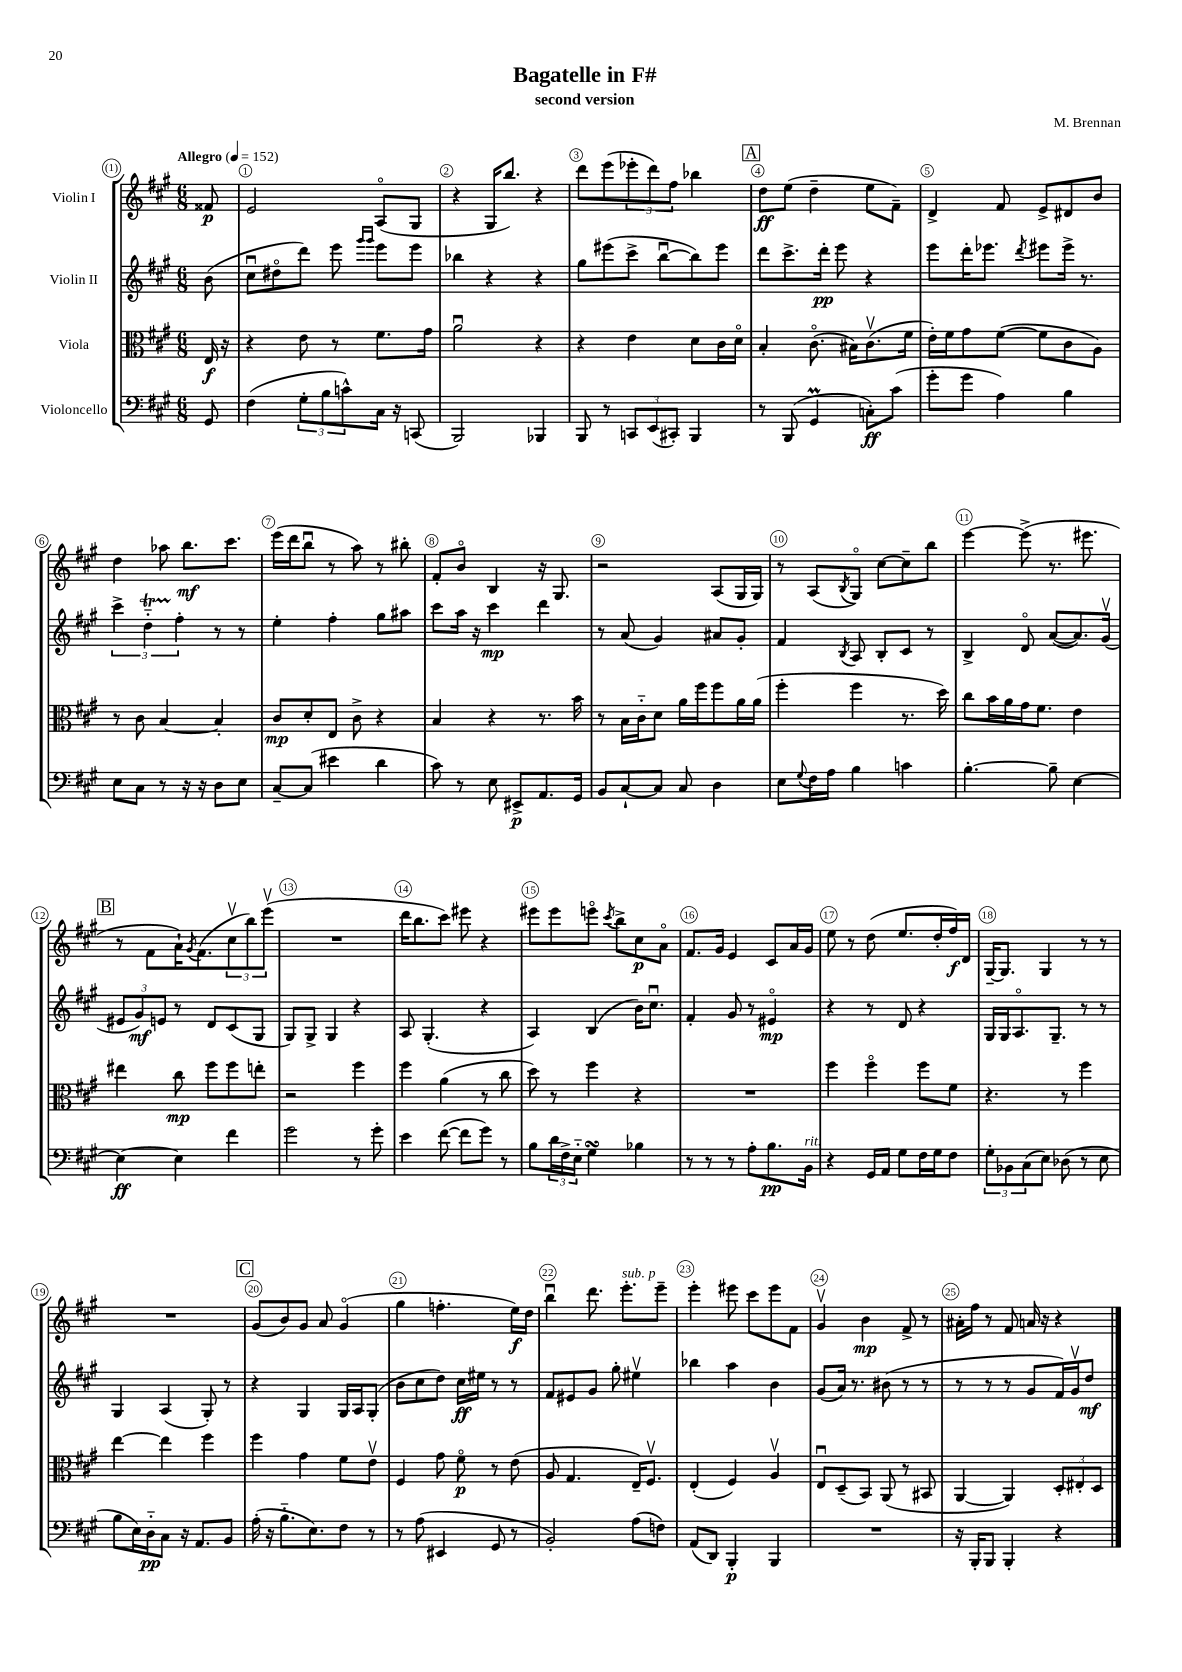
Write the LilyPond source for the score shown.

\header { title = "Bagatelle in F#" composer = "M. Brennan" subtitle = "second version" }
<<
\new StaffGroup <<
\new Staff = "s0" \with { instrumentName = "Violin I" } {
    \clef treble \key a \major \numericTimeSignature \time 6/8 \partial 8 \tempo "Allegro" 4 = 152
    fisis'8\p |
    e'2 a8\flageolet( gis8 |
    r4 gis16 b''8.) r4 |
    d'''8 e'''8( \tuplet 3/2 { ees'''8-. d'''8) fis''8 } bes''4 |
    \mark \markup { \box "A" } d''8\ff e''8( d''4-- e''8 fis'8--) |
    d'4-> fis'8 e'8-> dis'8 b'8 |
    d''4 aes''8 b''8.\mf cis'''8. |
    e'''16( d'''16 b''8\downbow r8 a''8) r8 bis''8-. |
    fis'8-. b'8\flageolet b4 r16 gis8. |
    r2 a8( gis16 gis16) |
    r8 a8( \acciaccatura { b8 } gis8\flageolet) cis''8~ cis''8-- b''8 |
    e'''4~ e'''8->( r8. eis'''8. |
    \mark \markup { \box "B" } r8 fis'8 a'16-!) \acciaccatura { gis'8 } fis'8.( \tuplet 3/2 { cis''8\upbow b''8) e'''8\upbow( } |
    R2. |
    d'''16 b''8. cis'''8) eis'''8 r4 |
    eis'''8 eis'''8 e'''8\flageolet \acciaccatura { cis'''8 } b''8-> cis''8\p a'8\flageolet |
    fis'8. gis'16 e'4 cis'8 a'16 gis'16 |
    e''8 r8 d''8( e''8. d''16-. fis''16\f) d'16 |
    gis16~-- gis8. gis4 r8 r8 |
    R2. |
    \mark \markup { \box "C" } gis'8( b'8) gis'8 a'8 gis'4\flageolet( |
    gis''4 f''4.-. e''16\f) d''16 |
    b''4\downbow d'''8. e'''8.-.^\markup { \italic "sub. p" } e'''8-- |
    e'''4-. eis'''8 cis'''8 eis'''8 fis'8 |
    gis'4\upbow b'4\mp fis'8-> r8 |
    ais'16-. fis''16 r8 fis'8 a'16 r16 r4 \bar "|." |
}
\new Staff = "s1" \with { instrumentName = "Violin II" } {
    \clef treble \key a \major \numericTimeSignature \time 6/8 \partial 8
    b'8( |
    cis''8\downbow dis''8\flageolet d'''8) e'''8 \grace { gis'''16 gis'''16 } e'''8 e'''8 |
    bes''4 r4 r4 |
    gis''8 eis'''8( cis'''8-> b''8~\downbow b''8) eis'''8 |
    \mark \markup { \box "A" } d'''8 cis'''8.-> d'''16-.\pp e'''8 r4 |
    e'''8 d'''16-. ees'''8. \acciaccatura { d'''8 } eis'''8 eis'''16-> r8. |
    \tuplet 3/2 { cis'''4-> d''4-_\startTrillSpan fis''4-.\stopTrillSpan } r8 r8 |
    e''4-. fis''4-. gis''8 ais''8 |
    cis'''8 a''16 r16 cis'''4\mp d'''4 |
    r8 a'8( gis'4) ais'8 gis'8-. |
    fis'4 \acciaccatura { b8 } a8 b8-. cis'8 r8 |
    b4-> d'8\flageolet a'8~( a'8.) gis'16\upbow( |
    \mark \markup { \box "B" } \tuplet 3/2 { eis'8 gis'8\mf) e'8 } r8 d'8 cis'8( gis8 |
    gis8) gis8-> gis4 r4 |
    a8 gis4.-.( r4 |
    a4) b4( b'16) cis''8.\downbow |
    fis'4-. gis'8 r8 eis'4\flageolet\mp |
    r4 r8 d'8 r4 |
    gis16 gis16 a8.\flageolet gis8.-- r8 r8 |
    gis4 a4( gis8-.) r8 |
    \mark \markup { \box "C" } r4 gis4 gis16 a16 gis8-.( |
    b'8 cis''8 d''8) cis''16\ff eis''16 r8 r8 |
    fis'8 eis'8 gis'8 gis''8-. eis''4\upbow |
    bes''4 a''4 b'4 |
    gis'8( a'16) r8. bis'8( r8 r8 |
    r8 r8 r8 gis'8 fis'16) gis'16\upbow d''8\mf \bar "|." |
}
\new Staff = "s2" \with { instrumentName = "Viola" } {
    \clef alto \key a \major \numericTimeSignature \time 6/8 \partial 8
    e16\f r16 |
    r4 e'8 r8 fis'8. gis'16 |
    a'2\downbow r4 |
    r4 e'4 d'8 cis'16 d'16\flageolet |
    \mark \markup { \box "A" } b4-. cis'8.\flageolet( bis16) cis'8.\upbow( fis'16 |
    e'16-.) fis'16 gis'8 fis'8~( fis'8 cis'8 a8) |
    r8 cis'8 b4~ b4-. |
    cis'8\mp d'8-. e8 cis'8-> r4 |
    b4 r4 r8. b'16 |
    r8 b16 cis'16-_ d'8 a'16 fis''16 fis''8 a'16 a'16( |
    fis''4-. fis''4 r8. d''16) |
    cis''8 b'16 a'16 gis'16 fis'8. e'4 |
    \mark \markup { \box "B" } eis''4 cis''8\mp fis''8 fis''8 e''8-. |
    r2 fis''4 |
    fis''4 a'4( r8 cis''8 |
    d''8) r8 fis''4 r4 |
    R2. |
    fis''4 fis''4\flageolet fis''8 fis'8 |
    r4. r8 fis''4 |
    e''4~ e''4 fis''4 |
    \mark \markup { \box "C" } fis''4 gis'4 fis'8 e'8\upbow |
    fis4 gis'8 fis'8\flageolet\p r8 e'8( |
    a8 gis4. e16--) fis8.\upbow |
    e4-.( fis4) a4\upbow |
    e8\downbow d8--( b,8) a,8( r8 bis,8 |
    a,4~ a,4) \tuplet 3/2 { d8-. eis8-. d8 } \bar "|." |
}
\new Staff = "s3" \with { instrumentName = "Violoncello" } {
    \clef bass \key a \major \numericTimeSignature \time 6/8 \partial 8
    gis,8 |
    fis4( \tuplet 3/2 { gis8-. b8 c'8-^) } cis16 r16 c,8( |
    b,,2) bes,,4 |
    b,,8 r8 \tuplet 3/2 { c,8 e,8( cis,8-.) } b,,4 |
    \mark \markup { \box "A" } r8 b,,8( gis,4\prall c8-.\ff) cis'8( |
    gis'8-. gis'8 a4) b4 |
    e8 cis8 r8 r16 r16 d8 e8 |
    cis8~-- cis8( eis'4 d'4 |
    cis'8) r8 e8 eis,8->\p a,8. gis,16 |
    b,8 cis8~-! cis8 cis8 d4 |
    e8 \appoggiatura { gis8 } fis16 a16 b4 c'4 |
    b4.~-. b8-- e4~ |
    \mark \markup { \box "B" } e4~\ff e4 fis'4 |
    gis'2 r8 gis'8-. |
    e'4 fis'8~( fis'8 gis'8) r8 |
    b8 \tuplet 3/2 { d'16 fis16-> e16-_ } gis4\turn bes4 |
    r8 r8 r8 a8-. b8.\pp b,16^\markup { \italic "rit." } |
    r4 gis,16 a,16 gis8 fis16 gis16 fis8 |
    \tuplet 3/2 { gis8-. bes,8 cis8( } e8) des8( r8 e8 |
    b8 e16) d16-_\pp cis8 r16 a,8. b,8 |
    \mark \markup { \box "C" } a16-.( r16 b8.-_ e8.) fis8 r8 |
    r8 a8( eis,4 gis,8 r8 |
    b,2-.) a8( f8) |
    a,8( d,8) b,,4-.\p b,,4 |
    R2. |
    r16 b,,16-. b,,8 b,,4-. r4 \bar "|." |
}
>>
>>
\layout { \context { \Score \override BarNumber.break-visibility = ##(#f #t #t) barNumberVisibility = #all-bar-numbers-visible \override BarNumber.stencil = #(make-stencil-circler 0.1 0.3 ly:text-interface::print) } }
